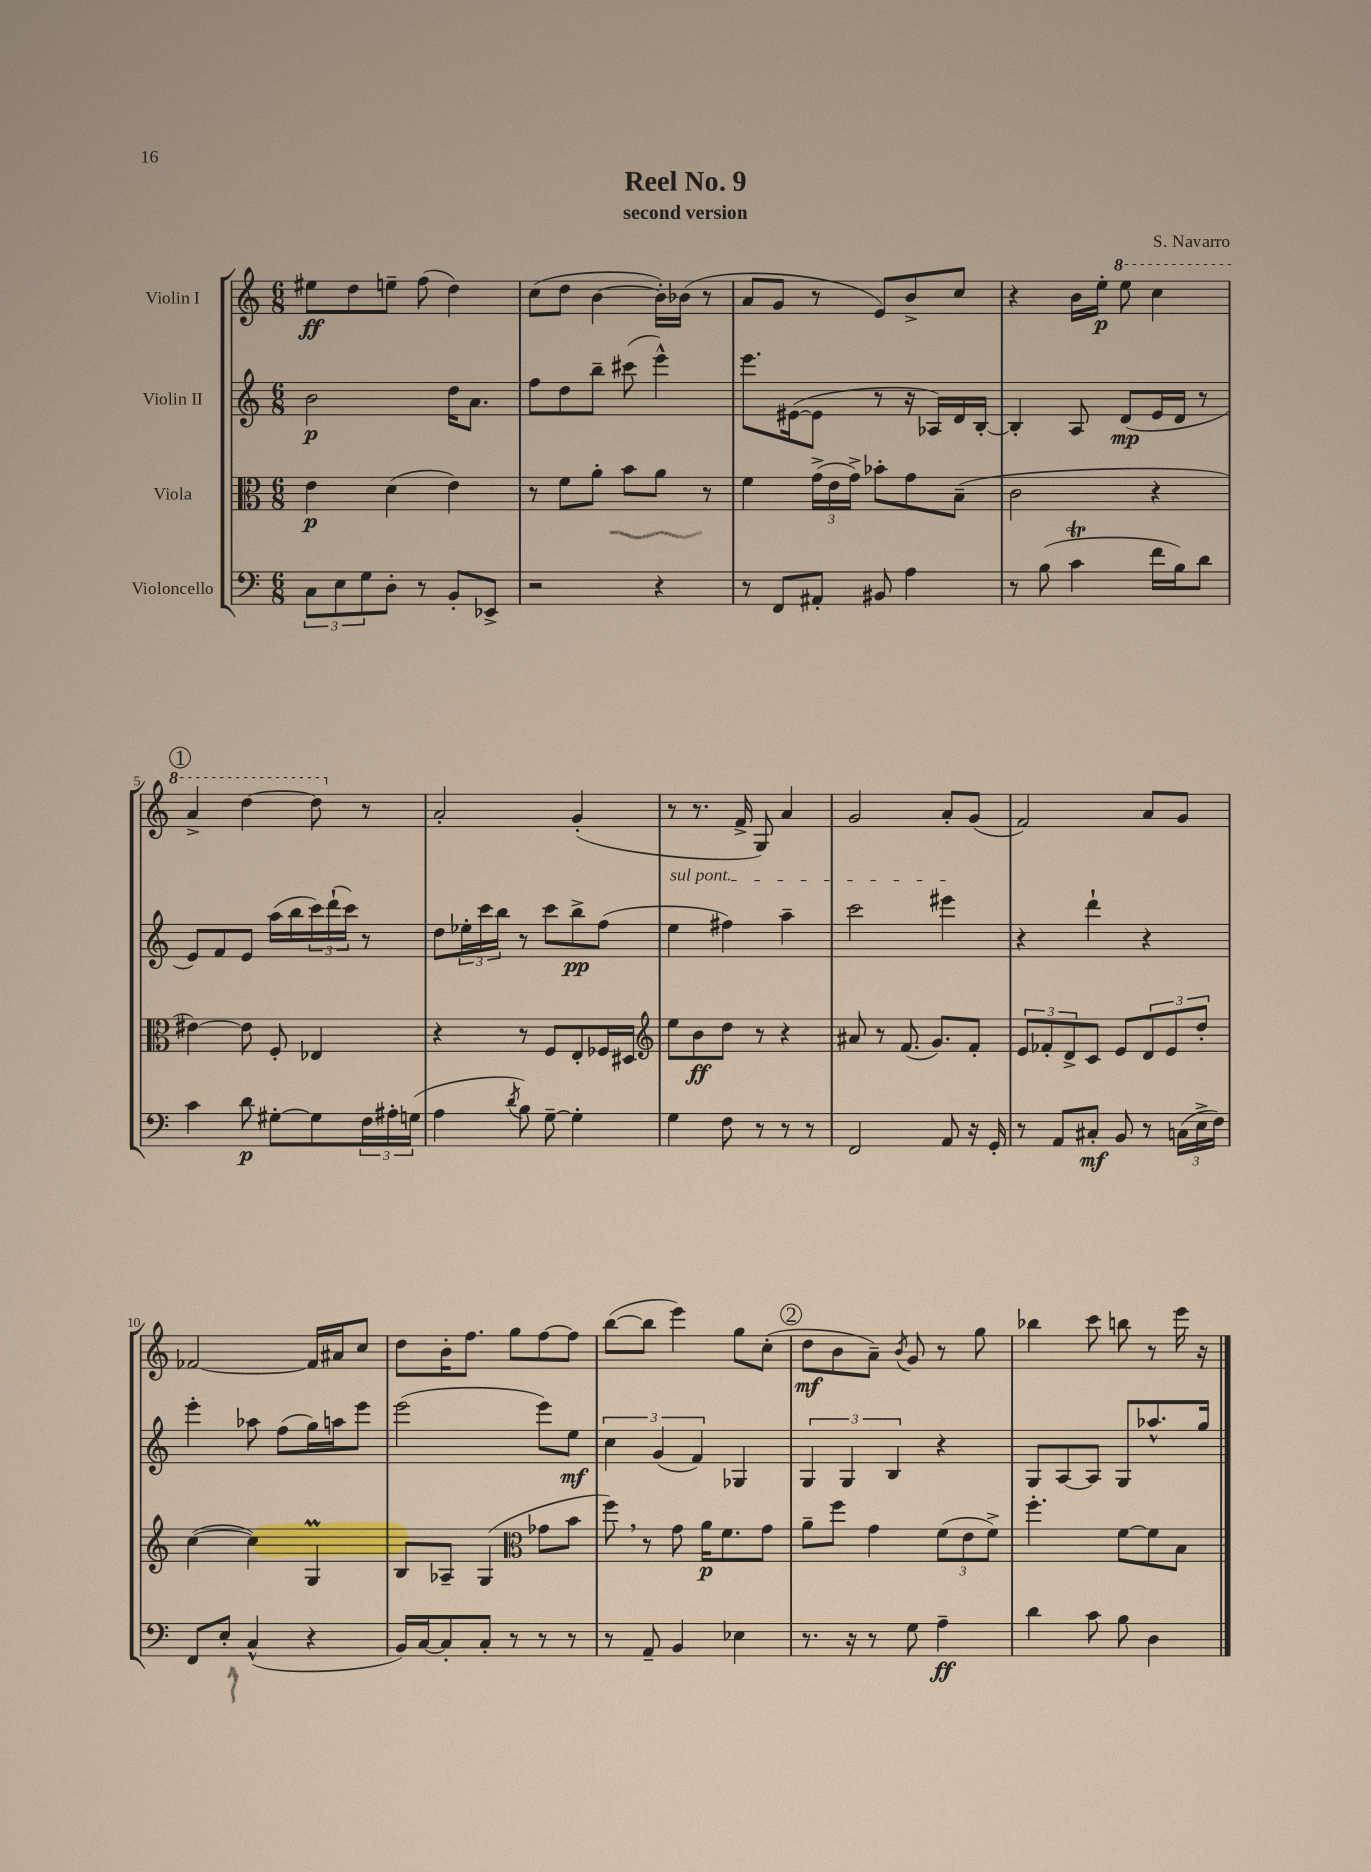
\header { title = "Reel No. 9" composer = "S. Navarro" subtitle = "second version" }
<<
\new StaffGroup <<
\new Staff = "s0" \with { instrumentName = "Violin I" } {
    \clef treble \key c \major \numericTimeSignature \time 6/8
    eis''8\ff d''8 e''8-- f''8( d''4) |
    c''8( d''8 b'4~ b'16-.) bes'16( r8 |
    a'8 g'8 r8 e'8) b'8-> c''8 |
    r4 b'16 e''16-.\p \ottava #1 e'''8 c'''4 |
    \mark \markup { \circle "1" } a''4-> d'''4~ d'''8 \ottava #0 r8 |
    a'2-. g'4-.( |
    r8 r8. f'16-> g8) a'4 |
    g'2 a'8-. g'8( |
    f'2) a'8 g'8 |
    fes'2~ fes'16 ais'16 c''8 |
    d''8 b'16-. f''8. g''8 f''8~ f''8 |
    b''8~( b''8 e'''4) g''8 c''8-.( |
    \mark \markup { \circle "2" } d''8\mf b'8 a'8--) \acciaccatura { b'8 } g'8 r8 g''8 |
    bes''4 c'''8 b''8 r8 e'''16 r16 \bar "|." |
}
\new Staff = "s1" \with { instrumentName = "Violin II" } {
    \clef treble \key c \major \numericTimeSignature \time 6/8
    b'2\p d''16 a'8. |
    f''8 d''8 b''8-- cis'''8( e'''4-^) |
    e'''8. eis'16~( eis'8 r8 r16 aes16) d'16 b16~-. |
    b4-. a8 d'8\mp( e'16 d'16 r8 |
    \mark \markup { \circle "1" } e'8) f'8 e'8 a''16( b''16 \tuplet 3/2 { c'''16) d'''16-!( c'''16) } r8 |
    d''8 \tuplet 3/2 { ees''16-. c'''16 b''16 } r8 c'''8 b''8->\pp f''8( |
    \once \override TextSpanner.bound-details.left.text = \markup { \italic "sul pont." } e''4\startTextSpan fis''4) a''4-- |
    c'''2 eis'''4\stopTextSpan |
    r4 d'''4-! r4 |
    e'''4-. aes''8 f''8( g''16) a''16 e'''8 |
    e'''2( e'''8) e''8\mf |
    \tuplet 3/2 { c''4 g'4( f'4) } ges4 |
    \mark \markup { \circle "2" } \tuplet 3/2 { g4 g4 b4 } r4 |
    g8 a8~ a8 g8 aes''8.-^ g''16 \bar "|." |
}
\new Staff = "s2" \with { instrumentName = "Viola" } {
    \clef alto \key c \major \numericTimeSignature \time 6/8
    e'4\p d'4( e'4) |
    r8 f'8 a'8-. b'8 a'8 r8 |
    f'4 \tuplet 3/2 { g'16->( e'16 g'16->) } bes'8-. g'8 b8--( |
    c'2 r4 |
    \mark \markup { \circle "1" } eis'4~) eis'8 f8-. ees4 |
    r4 r8 f8 e8-. fes16 dis16 |
    \clef treble e''8 b'8\ff d''8 r8 r4 |
    ais'8 r8 f'8.( g'8.) f'8-. |
    \tuplet 3/2 { e'8 fes'8-. d'8-> } c'8 e'8 \tuplet 3/2 { d'8 e'8 d''8-. } |
    c''4~( c''4) g4\prall |
    b8 aes8-- g4( \clef alto ges'8 b'8 |
    f''8) \breathe r8 g'8 a'16\p f'8. g'8 |
    \mark \markup { \circle "2" } a'8-- f''8 g'4 \tuplet 3/2 { f'8( e'8 f'8->) } |
    f''4.-. f'8~ f'8 b8 \bar "|." |
}
\new Staff = "s3" \with { instrumentName = "Violoncello" } {
    \clef bass \key c \major \numericTimeSignature \time 6/8
    \tuplet 3/2 { c8 e8 g8 } d8-. r8 b,8-. ees,8-> |
    r2 r4 |
    r8 f,8 ais,8-. bis,8 a4 |
    r8 b8( c'4\trill f'16 b16) d'8 |
    \mark \markup { \circle "1" } c'4 d'8\p gis8~-. gis8 \tuplet 3/2 { f16 ais16-. g16( } |
    a4 \acciaccatura { d'8 } b8) g8~-- g4-. |
    g4 f8 r8 r8 r8 |
    f,2 a,8 r16 g,16-. |
    r8 a,8 cis8-.\mf b,8 r8 \tuplet 3/2 { c16( e16-> f16) } |
    f,8 e8-. c4-^( r4 |
    b,16) c16~ c8-. c8-. r8 r8 r8 |
    r8 a,8-- b,4 ees4 |
    \mark \markup { \circle "2" } r8. r16 r8 g8 a4--\ff |
    d'4 c'8 b8 d4 \bar "|." |
}
>>
>>
